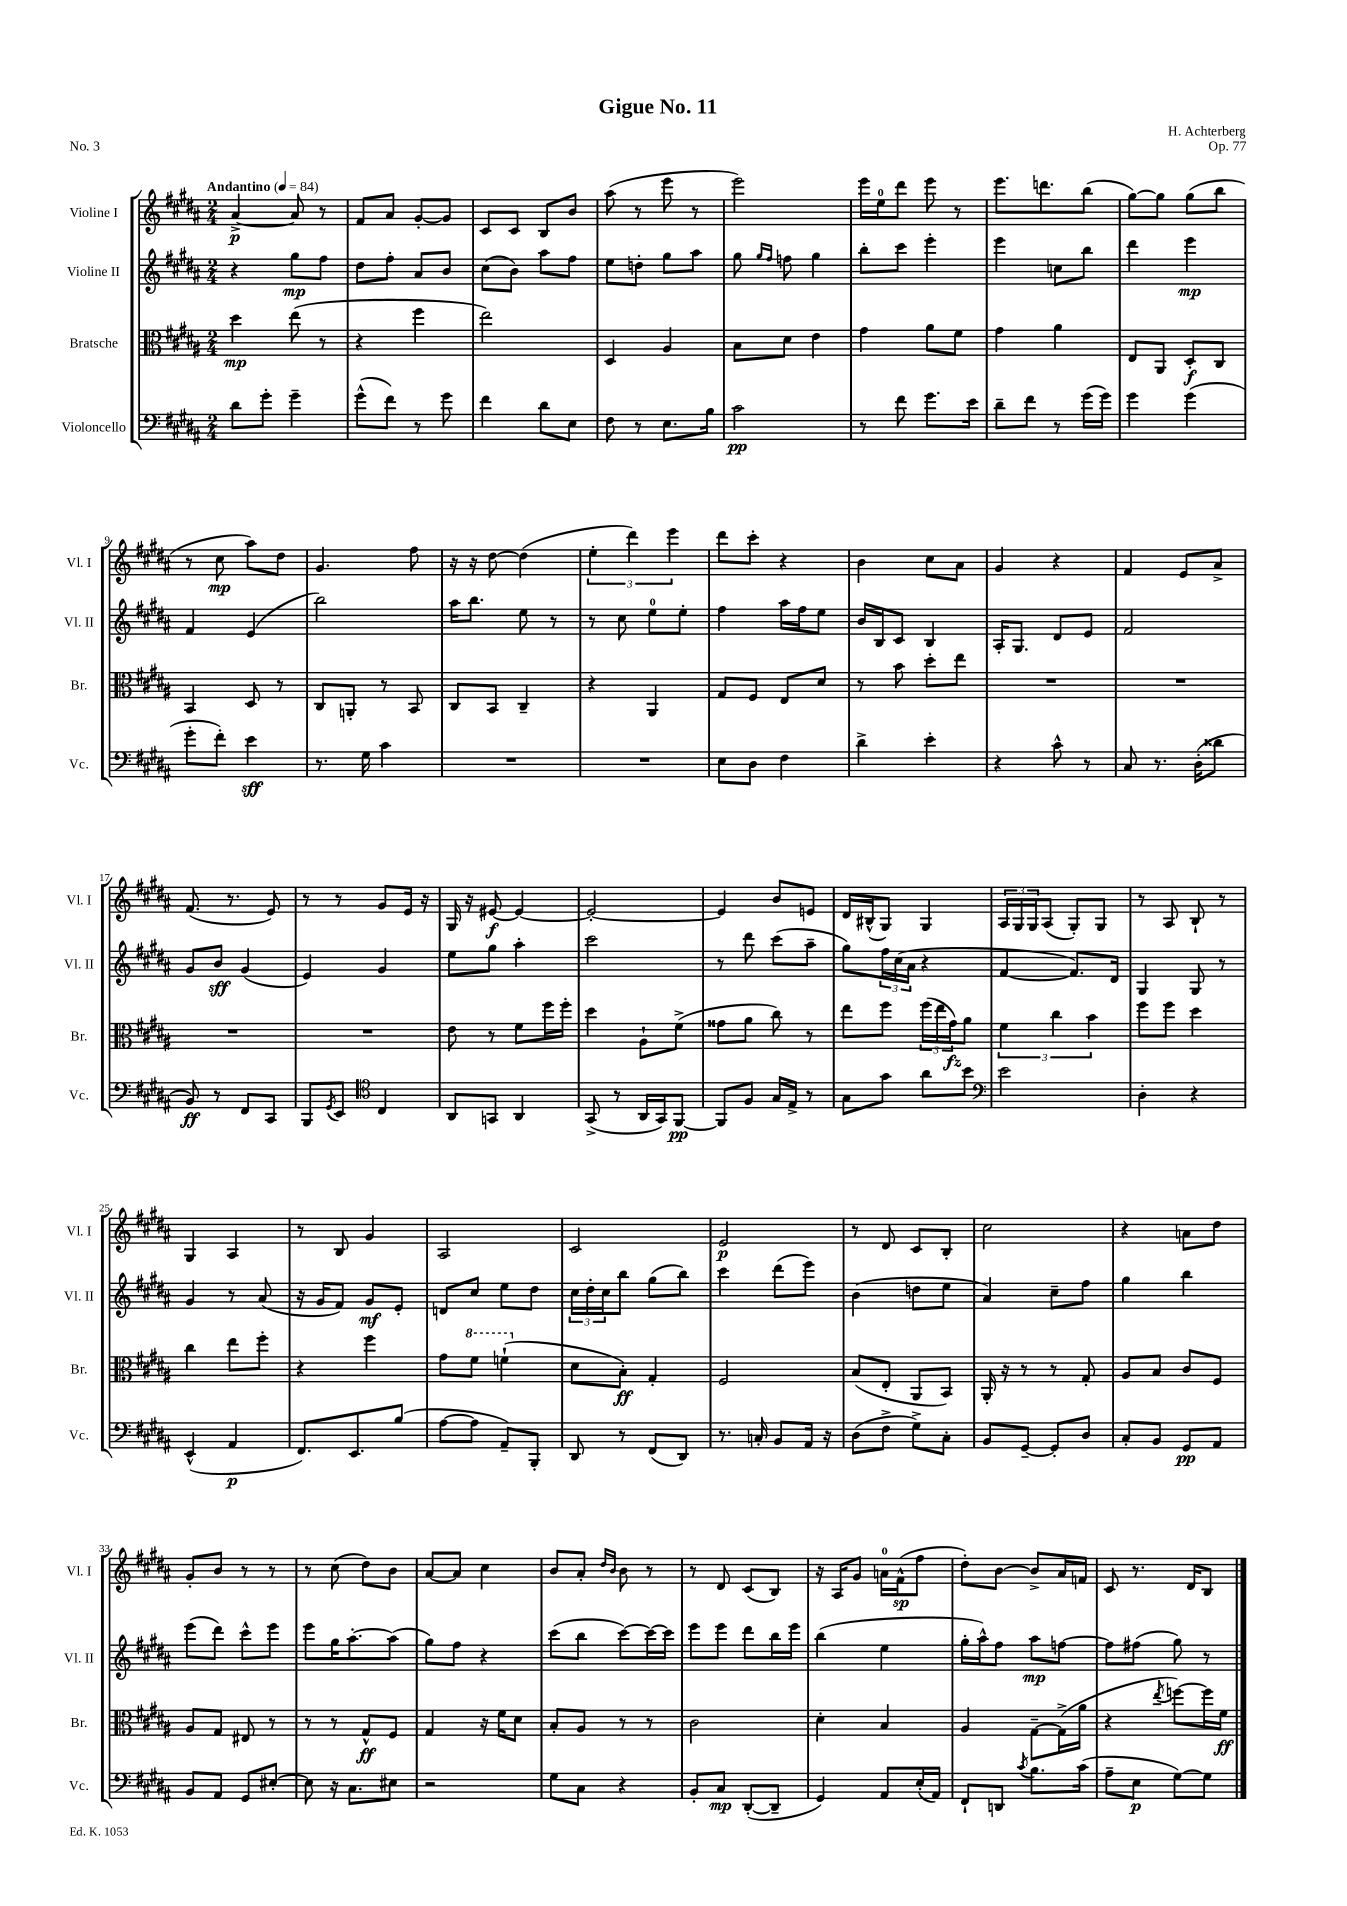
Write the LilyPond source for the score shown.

\header { title = "Gigue No. 11" composer = "H. Achterberg" opus = "Op. 77" piece = "No. 3" }
<<
\new StaffGroup <<
\new Staff = "s0" \with { instrumentName = "Violine I" shortInstrumentName = "Vl. I" } {
    \clef treble \key b \major \numericTimeSignature \time 2/4 \tempo "Andantino" 4 = 84
    ais'4~->\p ais'8 r8 |
    fis'8 ais'8 gis'8~-. gis'8 |
    cis'8 cis'8 b8 b'8 |
    ais''8( r8 e'''8 r8 |
    e'''2) |
    e'''16 e''16-0 dis'''8 e'''8 r8 |
    e'''8. d'''8. b''8( |
    gis''8~) gis''8 gis''8( b''8 |
    r8 cis''8\mp ais''8) dis''8 |
    gis'4. fis''8 |
    r16 r16 dis''8~ dis''4( |
    \tuplet 3/2 { e''4-. dis'''4) e'''4 } |
    dis'''8 cis'''8-. r4 |
    b'4 cis''8 ais'8 |
    gis'4 r4 |
    fis'4 e'8 ais'8-> |
    fis'8.( r8. e'8) |
    r8 r8 gis'8 e'16 r16 |
    gis16 r16 eis'8~\f eis'4~ |
    eis'2~-. |
    eis'4 b'8 e'8 |
    dis'16 bis16-^( gis8) gis4 |
    \tuplet 3/2 { ais16 gis16 gis16 } ais8( gis8-.) gis8 |
    r8 ais8 b8-! r8 |
    gis4 ais4 |
    r8 b8 gis'4 |
    ais2 |
    cis'2 |
    e'2\p |
    r8 dis'8 cis'8 b8-. |
    cis''2 |
    r4 a'8 dis''8 |
    gis'8-. b'8 r8 r8 |
    r8 cis''8( dis''8) b'8 |
    ais'8~ ais'8 cis''4 |
    b'8 ais'8-. \grace { dis''16 b'16 } b'8 r8 |
    r8 dis'8 cis'8( b8) |
    r16 ais16 gis'8 a'16-0 fis'16-^\sp( fis''8 |
    dis''8-.) b'8~ b'8-> ais'16 f'16 |
    cis'8 r8. dis'16 b8 \bar "|." |
}
\new Staff = "s1" \with { instrumentName = "Violine II" shortInstrumentName = "Vl. II" } {
    \clef treble \key b \major \numericTimeSignature \time 2/4
    r4 gis''8\mp fis''8 |
    dis''8 fis''8-. ais'8 b'8 |
    cis''8( b'8) ais''8 fis''8 |
    e''8 d''8-. gis''8 ais''8 |
    gis''8 \grace { gis''16 fis''16 } f''8 gis''4 |
    b''8-. cis'''8 e'''4-. |
    e'''4 c''8 b''8 |
    dis'''4 e'''4\mp |
    fis'4 e'4( |
    b''2) |
    ais''16 b''8. e''8 r8 |
    r8 cis''8 e''8-0 e''8-. |
    fis''4 ais''16 fis''16 e''8 |
    b'16 b16 cis'8 b4 |
    ais16-. gis8. dis'8 e'8 |
    fis'2 |
    gis'8 b'8\sff gis'4( |
    e'4) gis'4 |
    e''8 gis''8 ais''4-. |
    cis'''2 |
    r8 dis'''8 cis'''8( ais''8-- |
    gis''8) \tuplet 3/2 { fis''16 cis''16( ais'16 } r4 |
    fis'4~ fis'8.) dis'16 |
    gis4 gis8 r8 |
    gis'4 r8 ais'8( |
    r16 gis'16 fis'8) gis'8\mf e'8-. |
    d'8 cis''8 e''8 dis''8 |
    \tuplet 3/2 { cis''16 dis''16-. cis''16 } b''8 gis''8( b''8) |
    cis'''4 dis'''8( e'''8) |
    b'4( d''8 e''8 |
    ais'4) cis''8-- fis''8 |
    gis''4 b''4 |
    e'''8( dis'''8) cis'''8-^ e'''8 |
    e'''8 gis''16 ais''8.~-. ais''8( |
    gis''8) fis''8 r4 |
    cis'''8( b''8 cis'''8~) cis'''16~ cis'''16 |
    e'''8 e'''8 dis'''8 b''16 e'''16 |
    b''4( e''4 |
    gis''16-. ais''16-^) fis''8 ais''8\mp f''8~ |
    f''8 fis''8( gis''8) r8 \bar "|." |
}
\new Staff = "s2" \with { instrumentName = "Bratsche" shortInstrumentName = "Br." } {
    \clef alto \key b \major \numericTimeSignature \time 2/4
    dis''4\mp e''8( r8 |
    r4 fis''4 |
    e''2) |
    dis4 ais4 |
    b8 dis'8 e'4 |
    gis'4 ais'8 fis'8 |
    gis'4 ais'4 |
    e8 ais,8 dis8-.\f cis8 |
    b,4 dis8 r8 |
    cis8 a,8-. r8 b,8 |
    cis8 b,8 cis4-- |
    r4 ais,4 |
    gis8 fis8 e8 dis'8 |
    r8 b'8 dis''8-. e''8 |
    R2 |
    R2 |
    R2 |
    R2 |
    e'8 r8 fis'8 fis''16 fis''16-. |
    dis''4 ais8-! fis'8->( |
    gisis'8 ais'8 cis''8) r8 |
    e''8 fis''8 \tuplet 3/2 { fis''16( e''16 gis'16\fz) } ais'8 |
    \tuplet 3/2 { fis'4 cis''4 b'4 } |
    fis''8 fis''8 dis''4 |
    cis''4 e''8 fis''8-. |
    r4 fis''4 |
    gis'8 \ottava #1 fis''8 f''4-!( \ottava #0 |
    dis'8 b8-.\ff) gis4-. |
    fis2 |
    b8( e8-. ais,8 b,8) |
    ais,16-. r16 r8 r8 gis8-. |
    ais8 b8 cis'8 fis8 |
    ais8 gis8 eis8 r8 |
    r8 r8 gis8-^\ff fis8 |
    gis4 r16 fis'16 dis'8 |
    b8-. ais8 r8 r8 |
    cis'2 |
    dis'4-. b4 |
    ais4 gis8~-- gis16->( ais'16 |
    r4 \acciaccatura { e''8 } f''8~) f''16 fis'16\ff \bar "|." |
}
\new Staff = "s3" \with { instrumentName = "Violoncello" shortInstrumentName = "Vc." } {
    \clef bass \key b \major \numericTimeSignature \time 2/4
    dis'8 gis'8-. gis'4-- |
    gis'8-^( fis'8) r8 gis'8 |
    fis'4 dis'8 e8 |
    fis8 r8 e8. b16 |
    cis'2\pp |
    r8 fis'8 gis'8. e'16 |
    dis'8-- fis'8 r8 gis'16( gis'16) |
    gis'4 gis'4( |
    gis'8-. fis'8-.) e'4\sff |
    r8. gis16 cis'4 |
    R2 |
    R2 |
    e8 dis8 fis4 |
    dis'4-> e'4-. |
    r4 cis'8-^ r8 |
    cis8 r8. dis16-.( disis'8 |
    b,8\ff) r8 fis,8 cis,8 |
    b,,8 \acciaccatura { gis,8 } e,8 \clef tenor cis4 |
    ais,8 g,8 ais,4 |
    gis,8->( r8 ais,16 gis,16) fis,8~\pp |
    fis,8 fis8 gis16 e16-> r8 |
    gis8 gis'8 ais'8 b'8 |
    \clef bass e'2 |
    dis4-. r4 |
    e,4-^( ais,4\p |
    fis,8.) e,8. b8( |
    ais8~ ais8 ais,8--) b,,8-. |
    dis,8 r8 fis,8( dis,8) |
    r8. c16-. b,8 ais,16 r16 |
    dis8( fis8-> gis8->) cis8-. |
    b,8 gis,8~-- gis,8-. dis8 |
    cis8-. b,8 gis,8\pp ais,8 |
    b,8 ais,8 gis,8 eis8~-. |
    eis8 r16 cis8. eis8 |
    r2 |
    gis8 cis8 r4 |
    b,8-. cis8\mp dis,8~-.( dis,8-- |
    gis,4) ais,8 e16-.( ais,16) |
    fis,8-! d,8 \acciaccatura { cis'8 } b8. cis'16( |
    ais8-- e8\p gis8~) gis8 \bar "|." |
}
>>
>>
